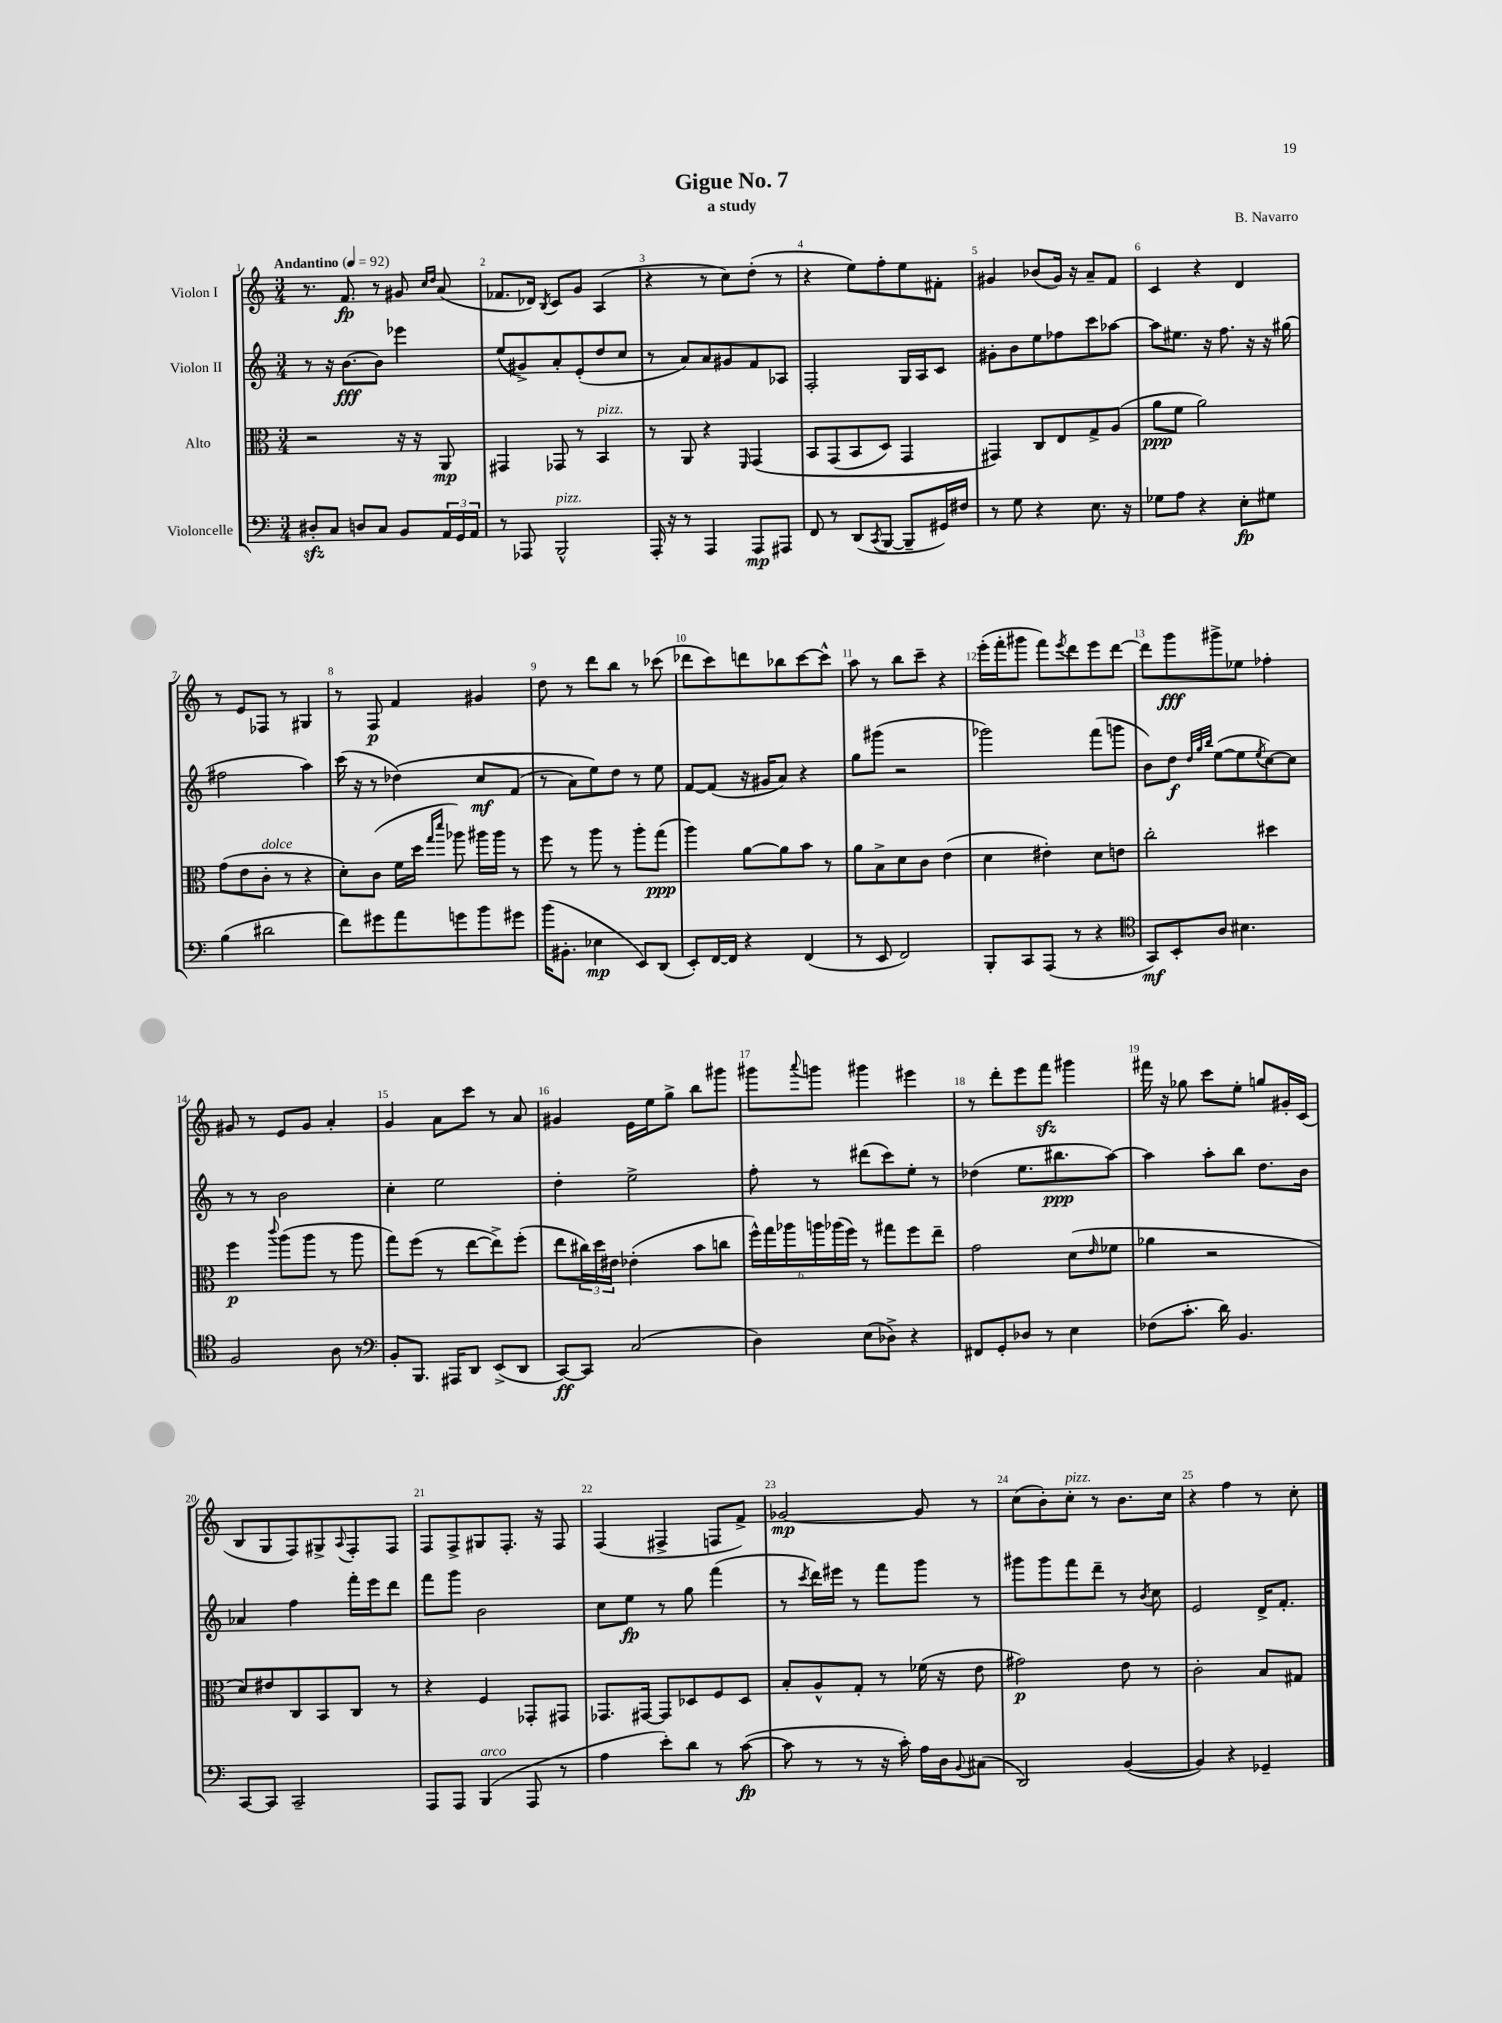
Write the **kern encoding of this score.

**kern	**dynam	**kern	**dynam	**kern	**dynam	**kern	**dynam
*part4	*part4	*part3	*part3	*part2	*part2	*part1	*part1
*staff4	*staff4	*staff3	*staff3	*staff2	*staff2	*staff1	*staff1
*I"Violoncelle	*	*I"Alto	*	*I"Violon II	*	*I"Violon I	*
*clefF4	*	*clefC3	*	*clefG2	*	*clefG2	*
*k[]	*	*k[]	*	*k[]	*	*k[]	*
*M3/4	*	*M3/4	*	*M3/4	*	*M3/4	*
*MM92	*	*MM92	*	*MM92	*	*MM92	*
=1	=1	=1	=1	=1	=1	=1	=1
!	!	!	!	!	!	!LO:TX:a:B:t=Andantino	!
8D#Xzz'/L	.	2r	.	8r	.	8.r	.
8C/J	.	.	.	16r	.	.	.
.	.	.	.	[8.b\L	fff	8.f/	fp
8Dn/L	.	.	.	.	.	.	.
8C/J	.	.	.	8b\J]	.	8r	.
8BB/L	.	16r	.	4eee-X\	.	8g#X/	.
.	.	16r	.	.	.	.	.
.	.	.	.	.	.	16qqcc/LL	.
.	.	.	.	.	.	16qqdd/JJ	.
24AA/L	.	8AA/	mp	.	.	(8a/	.
24GG/	.	.	.	.	.	.	.
24AA/JJ	.	.	.	.	.	.	.
=2	=2	=2	=2	=2	=2	=2	=2
8r	.	4GG#X/	.	(8ee/L	.	8.f-X/L	.
8AAA-X/	.	.	.	8g#X^/)	.	.	.
.	.	.	.	.	.	16d-X/Jk)	.
.	.	.	.	.	.	8qB/	.
!LO:TX:a:i:t=pizz.	!	!	!	!	!	!	!
2BBB^^/	.	8GG-X/	.	8a'/	.	8c/L	.
.	.	8r	.	(8e'/	.	8g/J	.
!	!	!LO:TX:a:i:t=pizz.	!	!	!	!	!
.	.	4BB/	.	8dd/	.	(4A/	.
.	.	.	.	8cc/J	.	.	.
=3	=3	=3	=3	=3	=3	=3	=3
16AAA'/	.	8r	.	8r	.	4r	.
16r	.	.	.	.	.	.	.
8r	.	8AA/	.	8a/L)	.	.	.
4AAA/	.	4r	.	8a/	.	8r	.
.	.	.	.	8g#X/	.	8cc\L)	.
.	.	16qqFF/	.	.	.	.	.
8AAA/L	mp	(4GG/	.	8f/	.	(8dd'\J	.
8AAA#X/J	.	.	.	8A-X/J	.	8r	.
=4	=4	=4	=4	=4	=4	=4	=4
8FF/	.	8BB/L	.	2F'/	.	4r	.
8r	.	(8GG/	.	.	.	.	.
(8DD/L	.	8BB/	.	.	.	8ee\L)	.
8qCC/	.	.	.	.	.	.	.
[8BBB/J	.	8D/J)	.	.	.	8ff'\	.
8BBB~/L]	.	4GG/	.	16G/LL	.	8ee\	.
.	.	.	.	16A/J	.	.	.
16GG#X/L)	.	.	.	8c/J	.	8f#X'\J	.
16F#X/JJ	.	.	.	.	.	.	.
=5	=5	=5	=5	=5	=5	=5	=5
8r	.	4GG#X/)	.	8g#X'\L	.	4g#X/	.
8G\	.	.	.	8b\	.	.	.
4r	.	8C/L	.	8ee\	.	(8b-X/L	.
.	.	8E/	.	8ff-X\	.	16g#/Jk)	.
.	.	.	.	.	.	16r	.
8.E\	.	8G^/	.	8ccc\	.	8a~/L	.
.	.	(8A/J	.	[8aa-X\J	.	8f/J	.
16r	.	.	.	.	.	.	.
=6	=6	=6	=6	=6	=6	=6	=6
8G-X\L	.	8a\L	ppp	8aa-\L]	.	4c/	.
8A\J	.	8f\J	.	8.ee#X\J	.	.	.
4r	.	2a\)	.	.	.	4r	.
.	.	.	.	16r	.	.	.
.	.	.	.	8.ff\	.	.	.
8E'\L	fp	.	.	.	.	4d/	.
.	.	.	.	16r	.	.	.
8G#X\J	.	.	.	16r	.	.	.
.	.	.	.	(16gg#X\	.	.	.
!!LO:LB:g=z
=7	=7	=7	=7	=7	=7	=7	=7
(4B\	.	(8g\L	.	2ff#X\	.	8r	.
.	.	8e\	.	.	.	8e/L	.
!	!	!LO:TX:a:i:t=dolce	!	!	!	!	!
2d#X\	.	8c'\J	.	.	.	8F-X/J	.
.	.	8r	.	.	.	8r	.
.	.	4r	.	4aa\)	.	4G#X/	.
=8	=8	=8	=8	=8	=8	=8	=8
8f\L)	.	8d'\L)	.	(16ccc\	.	8r	.
.	.	.	.	16r	.	.	.
8g#X\	.	(8c\J	.	8r	.	8F/	p
8a\	.	16f\LL	.	(4dd-X\)	.	4f/	.
.	.	16dd\JJ	.	.	.	.	.
.	.	16qqgg/LL	.	.	.	.	.
.	.	16qqddd/JJ	.	.	.	.	.
8gn\	.	8aa-X\)	.	.	.	.	.
8b\	.	16aa#X\LL	.	8cc/L	mf	4g#X/	.
.	.	16aa#\JJ	.	.	.	.	.
8g#X\J	.	8r	.	(8f/J	.	.	.
=9	=9	=9	=9	=9	=9	=9	=9
(16b\KL	.	8ff\	.	8r	.	8dd\	.
8.BB#X'\J	.	.	.	.	.	.	.
.	.	8r	.	8a\L)	.	8r	.
4E-X\	mp	8aa\	.	8ee\)	.	8ddd\L	.
.	.	8r	.	8dd\J	.	8bb\J	.
8EE/L)	.	8aa'\L	.	8r	.	8r	.
(8DD/J	.	(8gg\J	ppp	8ee\	.	(8ccc-X\	.
=10	=10	=10	=10	=10	=10	=10	=10
8EE'/L)	.	4aa\)	.	[8f/L	.	8ddd-X\L	.
[16FF/L	.	.	.	(8f/J]	.	8ccc\)	.
16FF/JJ]	.	.	.	.	.	.	.
4r	.	[8a\L	.	16r	.	8dddn\	.
.	.	.	.	16g#X/KL	.	.	.
.	.	8a\]	.	8a/J)	.	8bb-X\	.
(4FF/	.	8b\J	.	4r	.	[8ccc\	.
.	.	8r	.	.	.	8ccc^^\J]	.
=11	=11	=11	=11	=11	=11	=11	=11
8r	.	8a\L	.	8gg\L	.	8aa\	.
8EE/	.	8B^\	.	(8ggg#X\J	.	8r	.
2FF/)	.	8d\	.	2r	.	8bb\L	.
.	.	8c\J	.	.	.	8ccc~\J	.
.	.	(4e\	.	.	.	4r	.
=12	=12	=12	=12	=12	=12	=12	=12
8BBB'/L	.	4d\	.	2ggg-X\)	.	(16eee'\LL	.
.	.	.	.	.	.	16fff'\J	.
8CC/	.	.	.	.	.	8ggg#X\J	.
(8AAA/J	.	4e#X'\)	.	.	.	8fff\L)	.
.	.	.	.	.	.	8qeee/	.
8r	.	.	.	.	.	8ddd\	.
4r	.	8d\L	.	(8fff\L	.	8eee\	.
.	.	8en\J	.	8gggn\J	.	[8ddd\J	.
=13	=13	=13	=13	=13	=13	=13	=13
*clefC4	*	*	*	*	*	*	*
8GG/L)	mf	2cc'\	.	8b\L)	.	8ddd\L]	.
8BB'/	.	.	.	8dd\J	f	8ggg\	fff
.	.	.	.	32qqdd/LLL	.	.	.
.	.	.	.	32qqgg/	.	.	.
.	.	.	.	32qqbb/JJJ	.	.	.
8A/J	.	.	.	([8ee\L	.	8ggg#X^\	.
4.B#X\	.	.	.	8ee\]	.	8ee-X\J	.
.	.	.	.	8qee/	.	.	.
.	.	4dd#X\	.	[8cc\)	.	4ff-X'\	.
.	.	.	.	8cc\J]	.	.	.
!!LO:LB:g=z
=14	=14	=14	=14	=14	=14	=14	=14
2F/	.	4ff\	p	8r	.	8g#X/	.
.	.	.	.	8r	.	8r	.
.	.	8qqccc/	.	.	.	.	.
.	.	(8aa\L	.	2b\	.	8e/L	.
.	.	8aa\J	.	.	.	8g#/J	.
8A\	.	8r	.	.	.	4a'/	.
8r	.	8aa\	.	.	.	.	.
=15	=15	=15	=15	=15	=15	=15	=15
*clefF4	*	*	*	*	*	*	*
8BB'/L	.	8gg\L)	.	4cc'\	.	4g/	.
8.BBB/J	.	(8ff\J	.	.	.	.	.
.	.	8r	.	2ee\	.	8a\L	.
16AAA#X/KL	.	.	.	.	.	.	.
8DD/J	.	[8ee\L	.	.	.	8ccc\J	.
(8EE^/L	.	8ee^\])	.	.	.	8r	.
8DD/J	.	(8ff'\J	.	.	.	8a/	.
=16	=16	=16	=16	=16	=16	=16	=16
[8CC/L)	ff	8ee\L	.	4dd'\	.	4g#X/	.
8CC/J]	.	24cc#X\L)	.	.	.	.	.
.	.	24dd\	.	.	.	.	.
.	.	24e#X\JJ	.	.	.	.	.
(2C/	.	(4e-X'\	.	2ee^\	.	16e\LL	.
.	.	.	.	.	.	16ee\J	.
.	.	.	.	.	.	8gg^\J	.
.	.	8b\L	.	.	.	8bb\L	.
.	.	8ccn\J	.	.	.	8ggg#X\J	.
=17	=17	=17	=17	=17	=17	=17	=17
4D\)	.	24ff^^\LL)	.	8ff'\	.	8ggg#X\L	.
.	.	24gg\	.	.	.	.	.
.	.	24aa-X\	.	.	.	.	.
.	.	.	.	.	.	8qqaaa/	.
.	.	24aan\	.	8r	.	8gggn\J	.
.	.	(24aa-X\	.	.	.	.	.
.	.	24ff\JJ)	.	.	.	.	.
(8E\L	.	8r	.	(8ddd#X\L	.	4ggg#X\	.
8D-X^\J)	.	8gg#X\L	.	8ccc\)	.	.	.
4r	.	8ff\	.	8ee'\J	.	4eee#X\	.
.	.	8ee~\J	.	8r	.	.	.
=18	=18	=18	=18	=18	=18	=18	=18
8FF#X/L	.	2g\	.	(4dd-X\	.	8r	.
8GG'/	.	.	.	.	.	8ddd'\L	.
8D-X/J	.	.	.	8.ee\L	.	8eee\	.
8r	.	.	.	.	.	8fffzz\J	.
.	.	.	.	8.bb#X\	ppp	.	.
4E\	.	(8d\L	.	.	.	4ggg#X\	.
.	.	16qqe/	.	.	.	.	.
.	.	8f-X\J	.	[8aa\J)	.	.	.
=19	=19	=19	=19	=19	=19	=19	=19
(8F-X\L	.	4a-X\	.	4aa\]	.	16fff#X\	.
.	.	.	.	.	.	16r	.
8.c'\J	.	.	.	.	.	8gg-X\	.
.	.	2r	.	8aa'\L	.	8ccc\L	.
16d\)	.	.	.	.	.	.	.
4.BB/	.	.	.	8bb\J	.	8ee'\J	.
.	.	.	.	8.dd\L	.	8ggn/L	.
.	.	.	.	.	.	16g#X'/L	.
.	.	.	.	16b\Jk	.	(16c/JJ	.
!!LO:LB:g=z
=20	=20	=20	=20	=20	=20	=20	=20
[8CC/L	.	8d/L)	.	4a-X/	.	8B/L	.
8CC/J]	.	8e#X/	.	.	.	8G/	.
2CC~/	.	8C/	.	4ff\	.	8F/)	.
.	.	8BB/	.	.	.	8G#X^/	.
.	.	.	.	.	.	8qqA/	.
.	.	8C/J	.	16fff'\LL	.	8F'/	.
.	.	.	.	16eee\J	.	.	.
.	.	8r	.	8ddd\J	.	8F/J	.
=21	=21	=21	=21	=21	=21	=21	=21
8AAA/L	.	4r	.	8fff\L	.	8F/L	.
8AAA/J	.	.	.	8ggg\J	.	8F^/	.
!LO:TX:a:i:t=arco	!	!	!	!	!	!	!
(4BBB/	.	4F/	.	2b\	.	8G#X/	.
.	.	.	.	.	.	8.F'/J	.
8AAA/	.	8GG-X'/L	.	.	.	.	.
.	.	.	.	.	.	16r	.
8r	.	8GG#X/J	.	.	.	8F/	.
=22	=22	=22	=22	=22	=22	=22	=22
4A\	.	8.GG-X/L	.	8cc\L	.	(4F/	.
.	.	.	.	8ee\J	fp	.	.
.	.	[16GG#X/Jk	.	.	.	.	.
8e'\L)	.	8GG#/L]	.	8r	.	4F#X^/	.
8d\J	.	8D-X/	.	8gg\	.	.	.
8r	.	8F/	.	(4fff\	.	8Fn/L	.
([8c\	fp	8D-/J	.	.	.	8f^/J)	.
=23	=23	=23	=23	=23	=23	=23	=23
8c\]	.	8B'/L	.	8r	.	[2g-X/	mp
.	.	.	.	8qccc/	.	.	.
8r	.	8A^^/	.	16ddd\LL)	.	.	.
.	.	.	.	16eee#X\JJ	.	.	.
8r	.	8G'/J	.	8r	.	.	.
16r	.	8r	.	8fff\L	.	.	.
16c'\)	.	.	.	.	.	.	.
16A\LL	.	(16f-X\	.	8ggg\J	.	8g-/]	.
16D\J	.	16r	.	.	.	.	.
8qqBB/	.	.	.	.	.	.	.
(8C#X\J	.	8e\	.	8r	.	8r	.
=24	=24	=24	=24	=24	=24	=24	=24
2DD/)	.	2g#X\)	p	8ggg#X\L	.	(8cc\L	.
.	.	.	.	8ggg#\	.	8b'\)	.
!	!	!	!	!	!	!LO:TX:a:i:t=pizz.	!
.	.	.	.	8fff\	.	8cc'\J	.
.	.	.	.	8ddd~\J	.	8r	.
([4BB/	.	8e\	.	8r	.	8.b\L	.
.	.	.	.	8qb/	.	.	.
.	.	8r	.	8cc\	.	.	.
.	.	.	.	.	.	16cc\Jk	.
=25	=25	=25	=25	=25	=25	=25	=25
4BB/])	.	2c'\	.	2e/	.	4r	.
4r	.	.	.	.	.	4ff\	.
4GG-X~/	.	8B/L	.	16d^/KL	.	8r	.
.	.	.	.	8.f'/J	.	.	.
.	.	8G#X/J	.	.	.	8cc'\	.
==	==	==	==	==	==	==	==
*-	*-	*-	*-	*-	*-	*-	*-
